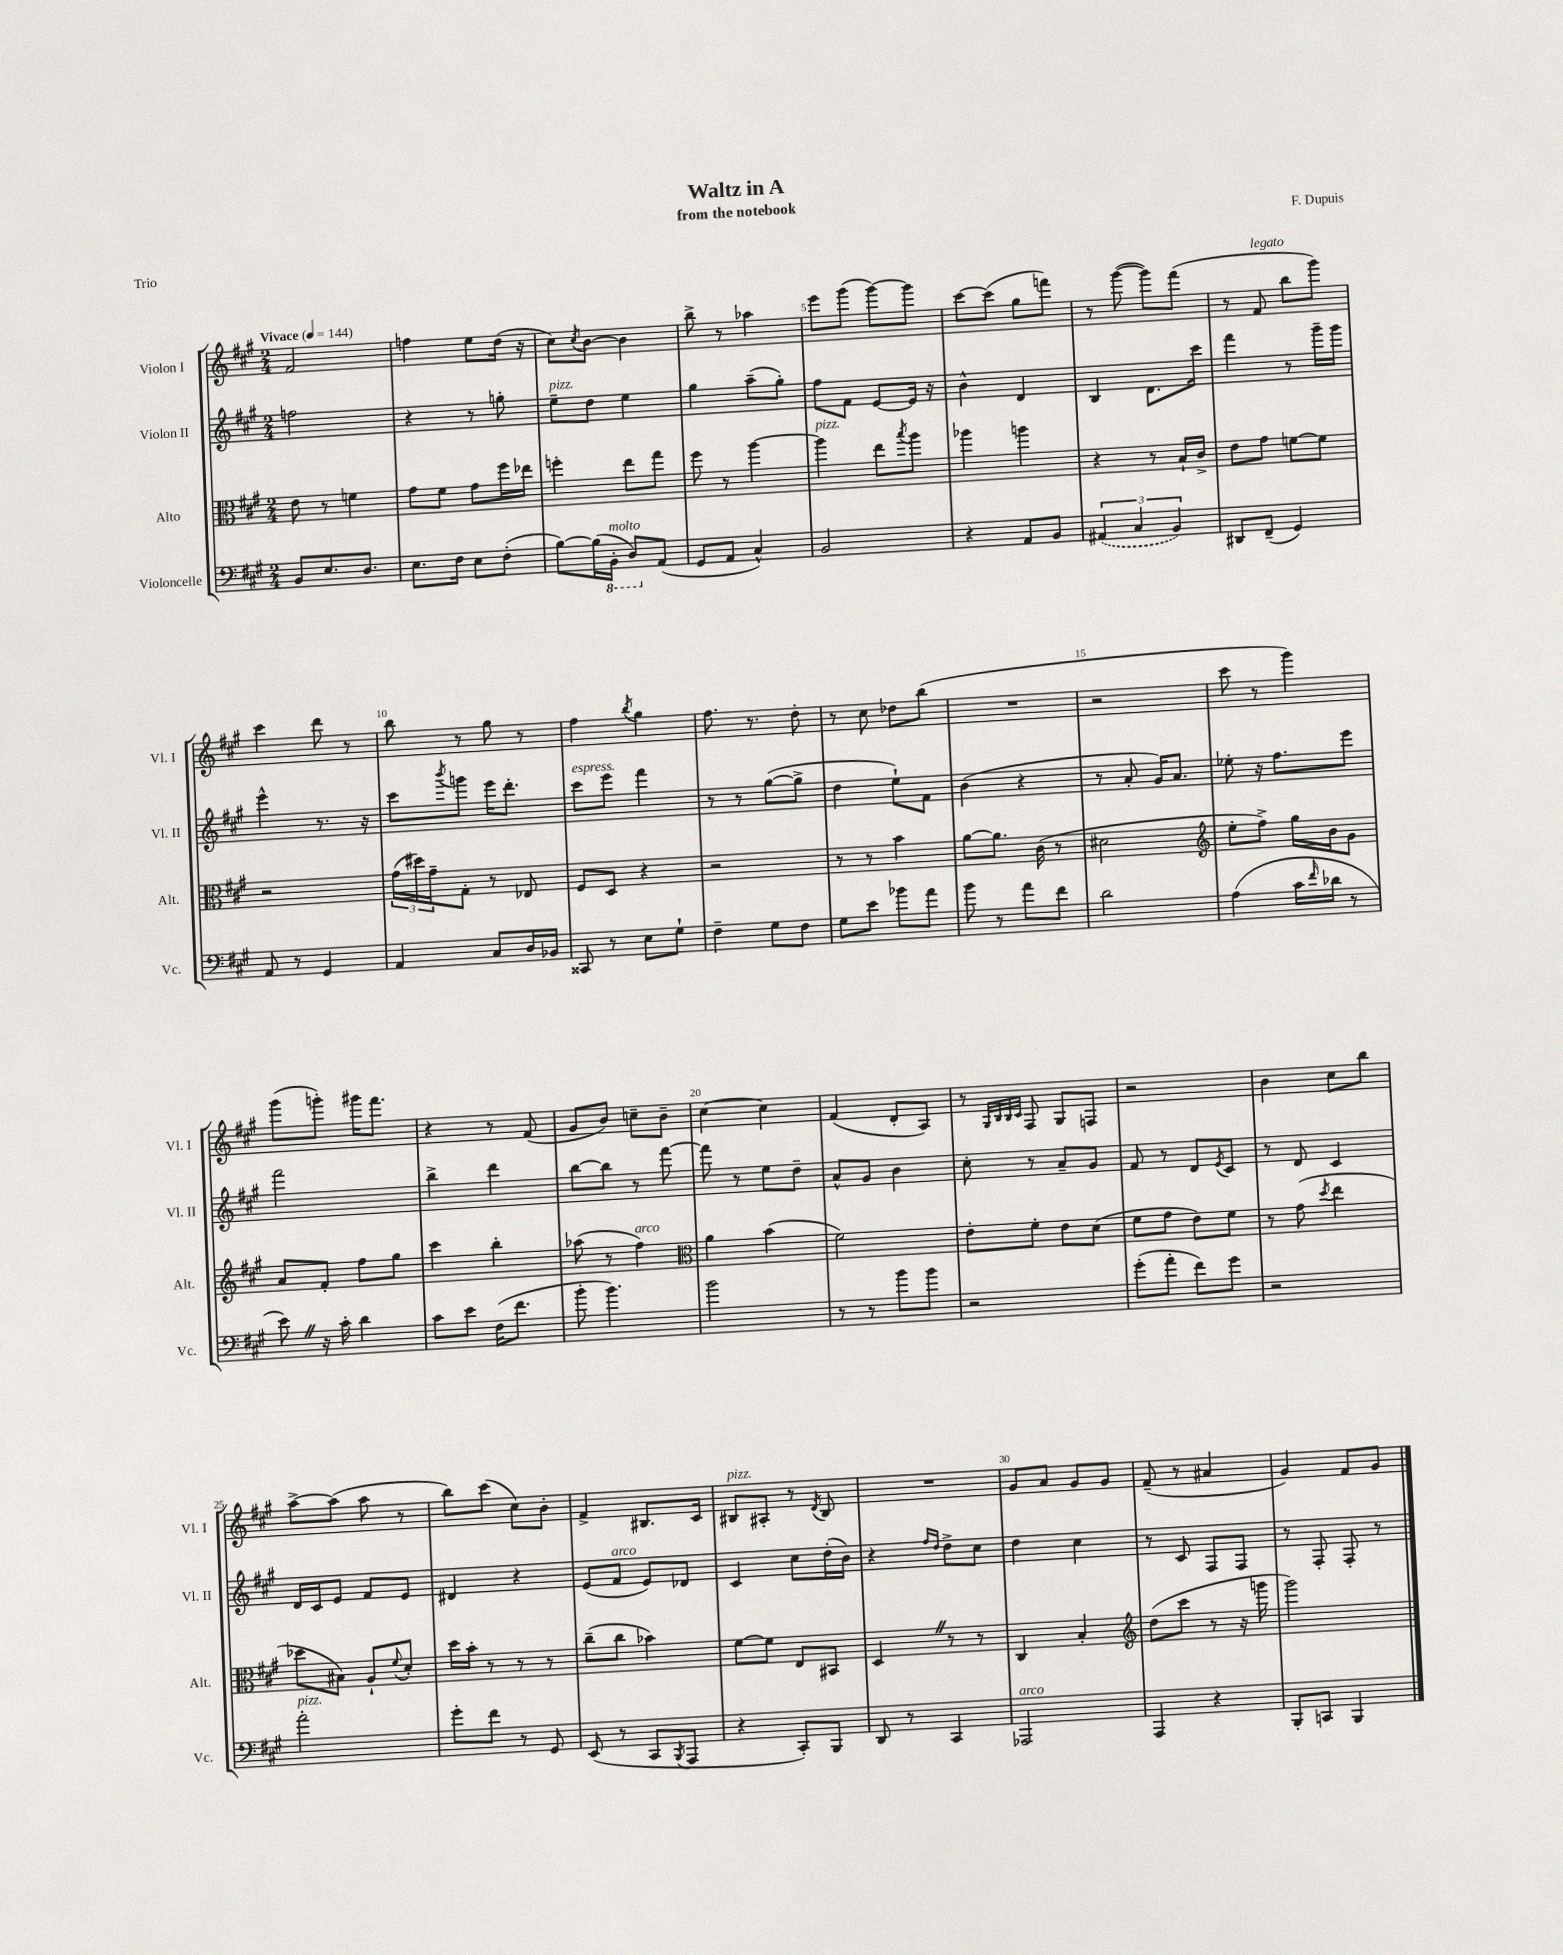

**kern	**kern	**kern	**kern
*staff4	*staff3	*staff2	*staff1
*clefF4	*clefC3	*clefG2	*clefG2
*k[f#c#g#]	*k[f#c#g#]	*k[f#c#g#]	*k[f#c#g#]
*M2/4	*M2/4	*M2/4	*M2/4
*MM144	*MM144	*MM144	*MM144
8BB	8e	2ff	2f#
8.E	8r	.	.
.	4f	.	.
8.D	.	.	.
=	=	=	=
8.E	8g#	4r	4ff
.	8f#	.	.
16F#	.	.	.
8E	8g#	8r	8ee
(8F#'	16ff#	8gg'	(16dd
.	16ee-	.	16r
=	=	=	=
[8B)	4ff'	8ee~	8cc#)
.	.	.	8qcc#
(16B]	.	8dd	[8b
16BBB'	.	.	.
8DD)	8ee	4ee	4b]
(8AA	8gg#	.	.
=	=	=	=
8GG#	8ff#	4gg#	8bb^
8AA	8r	.	8r
4C#^^)	[4aa	(8aa~	4aa-
.	.	8gg#')	.
=	=	=	=
2BB	4aa]	8ff#	8eee
.	.	8f#	(8ggg#
.	8ee	[8e	[8ggg#)
.	8qbb	.	.
.	8aa	16e]	8ggg#]
.	.	16r	.
=	=	=	=
4r	4aa-	4b^^	[8ccc#
.	.	.	(8ccc#]
8AA	4aa	4d	8gg#
8BB	.	.	8fff)
=	=	=	=
(6AA#	4r	4B	8r
.	.	.	([8ggg#
6C#	.	.	.
.	8r	8.d	8ggg#])
6BB)	.	.	.
.	16B`	.	(8fff#
.	16c#^	16ccc#	.
=	=	=	=
8DD#	8e	4fff#	8r
(8FF#~	8g#	.	8f#
4GG#)	[8f	8r	8bb
.	8f]	16ggg#~	8ggg#)
.	.	16ggg#	.
=	=	=	=
8AA	2r	4eee^^	4ccc#
8r	.	.	.
4GG#	.	8.r	8ddd
.	.	.	8r
.	.	16r	.
=	=	=	=
4AA	(24g#	8ccc#	8bb
.	24dd#)	.	.
.	24g#~	.	.
.	.	8qbbb	.
.	8G#'	8ggg	8r
8C#	8r	16eee	8gg#
.	.	8.ddd'	.
16D	8E-	.	8r
16BB-	.	.	.
=	=	=	=
8CC##	8F#	8ccc#	4ff#
8r	8D	8eee	.
.	.	.	8qbb
8E	4r	4fff#	4gg#
8G#`	.	.	.
=	=	=	=
4F#~	2r	8r	8.ff#
.	.	8r	.
.	.	.	8.r
8G#	.	([8gg#	.
8F#	.	8gg#^]	8dd'
=	=	=	=
8G#	8r	4dd	8r
8e	8r	.	8cc#
8b-	4b	8ee`)	8dd-
8a	.	8f#	(8bb
=	=	=	=
8b	[8a	(4b	2r
8r	8.a]	.	.
8a	.	4r	.
.	(16c#	.	.
8f#	8r	.	.
=	=	=	=
2d	2d#	8r	2r
.	.	8a'	.
.	.	16g#)	.
.	.	8.a	.
=	=	=	=
*	*clefG2	*	*
(4A	8ee'	8ee-'	8ccc#
.	8ff#^)	16r	8r
.	.	8.ff#	.
16c#	16gg#	.	4ggg#)
16qqf#	.	.	.
16d-	16b	.	.
8r	8g#	8eee	.
=	=	=	=
8e)	8a	2fff#	(8ggg#
16r	8f#'	.	8ggg')
16c#'	.	.	.
4d	8ff#	.	16ggg#
.	.	.	8.fff#
.	8gg#	.	.
=	=	=	=
8c#	4ccc#	4bb^	4r
8e	.	.	.
(16F#	4bb'	4ddd	8r
8.f#	.	.	.
.	.	.	(8f#
=	=	=	=
8b'	(8aa-	[8bb	8g#
4.b)	8r	8bb]	8b)
.	4ff#)	8r	8cc~
.	.	[8fff#	8b~
=	=	=	=
*	*clefC3	*	*
2b	4a	8fff#]	[4cc#
.	.	8r	.
.	(4b	8ee	4cc#]
.	.	8dd~	.
=	=	=	=
8r	2f#)	8a^^	(4f#
8r	.	8g#	.
8b	.	4b	8d'
8b	.	.	8A)
=	=	=	=
2r	8e'	8cc#'	8r
.	.	.	32qqG#
.	.	.	32qqB
.	.	.	32qqB
.	.	.	32qqc#
.	8f#'	8r	8F#
.	8e	8a~	8G#
.	(8d	8g#	8F
=	=	=	=
(8g#'	8f#	8f#	2r
8a'	8g#	8r	.
8f#)	8e)	8d	.
.	.	8qe	.
8g#	8f#	8c#	.
=	=	=	=
2r	8r	8r	4b
.	(8g#	8d	.
.	8qdd	.	.
.	4ee	4c#	8cc#
.	.	.	8bb
=	=	=	=
2a'	8dd-	16d	[8aa^
.	.	16c#	.
.	8B#)	8e	(8aa]
.	8A`	8f#	8aa
.	8qqf#	.	.
.	8d'	8e	8r
=	=	=	=
8g#'	16dd	4d#	8bb)
.	16b'	.	.
8f#	8r	.	(8ccc#
8r	8r	4r	8cc#)
8GG#	8r	.	8b'
=	=	=	=
(8EE	(8cc#~	(8e	4f#^
8r	8cc#	8f#	.
8CC#	4b-)	8e)	8.B#
8qBBB	.	.	.
8AAA	.	8d-	.
.	.	.	16c#
=	=	=	=
4r	[8f#	4c#	8B#
.	8f#]	.	8A#'
8CC#')	8E	8cc#	8r
.	.	.	8qd
8BBB	8BB#	(16dd'	8B#
.	.	16b)	.
=	=	=	=
8DD	4D	4r	2r
8r	.	.	.
.	.	16qqff#	.
.	.	16qqdd	.
4CC#	8r	8dd^	.
.	8r	8cc#	.
=	=	=	=
2AAA-	4C#	4dd	8g#
.	.	.	8a
.	4B'	4cc#	8g#
.	.	.	8g#
=	=	=	=
*	*clefG2	*	*
4AAA	(8dd	8r	(8f#~
.	8ccc#	8c#	8r
4r	8r	8F#	4a#
.	16r	8F#	.
.	16ggg	.	.
=	=	=	=
8BBB'	2ggg#)	8r	4g#)
8CC	.	8F#'	.
4BBB	.	8F#'	8f#
.	.	8r	8g#
==	==	==	==
*-	*-	*-	*-
